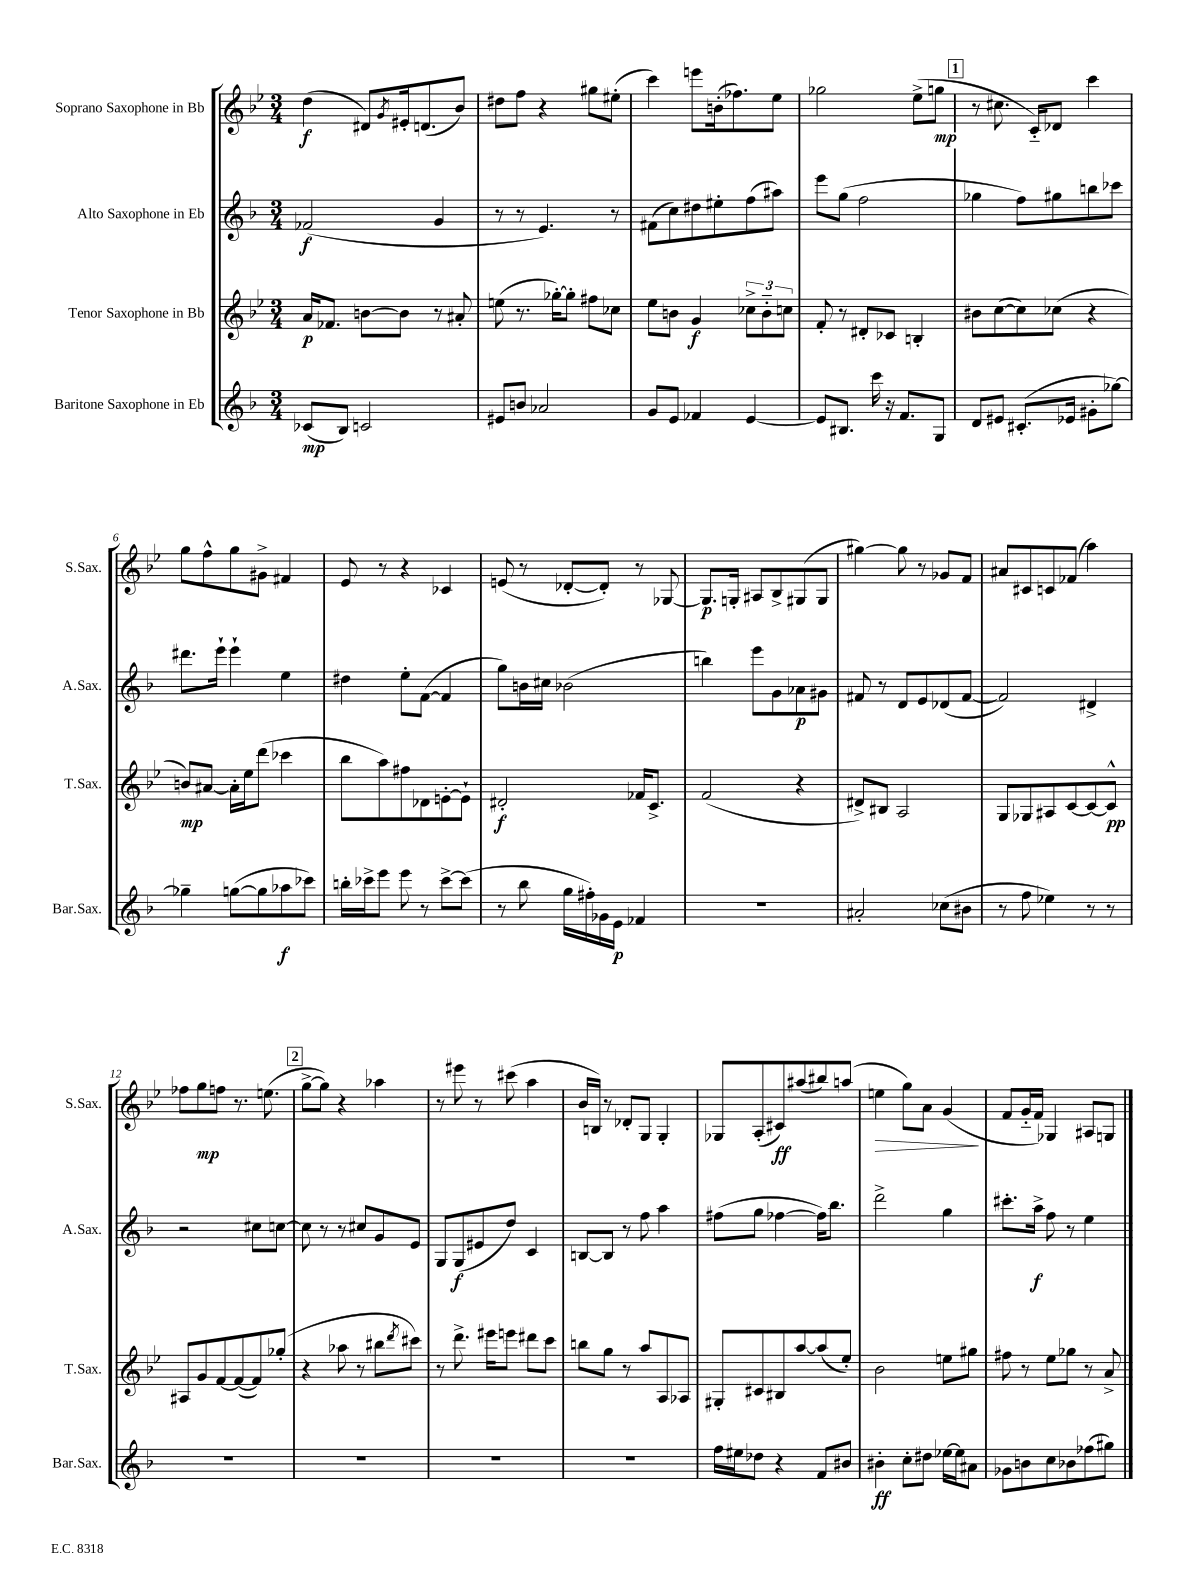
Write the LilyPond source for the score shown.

<<
\new StaffGroup <<
\new Staff = "s0" \with { instrumentName = "Soprano Saxophone in Bb" shortInstrumentName = "S.Sax." } {
    \clef treble \key bes \major \numericTimeSignature \time 3/4
    d''4\f( dis'8) \acciaccatura { g'8 } eis'16-. d'8.( bes'8) |
    dis''8 f''8 r4 gis''8 eis''8-.( |
    c'''4) e'''8 b'16-.( fes''8.) ees''8 |
    ges''2 ees''8->( g''8\mp |
    \mark \markup { \box "1" } r8 cis''8. c'16-_) des'8 c'''4 |
    g''8 f''8-^ g''8 gis'8-> fis'4 |
    ees'8 r8 r4 ces'4 |
    e'8( r8 des'8~-. des'8-.) r8 ges8~ |
    ges8.\p g16-. ais8 bes8-> gis8( gis8 |
    gis''4~) gis''8 r8 ges'8 f'8 |
    ais'8 cis'8 c'8 fes'8( a''4) |
    fes''8 g''8\mp f''8 r8. e''8.( |
    \mark \markup { \box "2" } g''8~-> g''8) r4 aes''4 |
    r8 eis'''8 r8 cis'''8( a''4 |
    bes'16 b16) r8 des'8-. g8 g4-. |
    ges8 a8-.( cis'8\ff) ais''8( bis''8) a''8( |
    e''4\> g''8) a'8 g'4\!( |
    f'8 g'16-_ f'16) ges4 ais8 g8 \bar "|." |
}
\new Staff = "s1" \with { instrumentName = "Alto Saxophone in Eb" shortInstrumentName = "A.Sax." } {
    \clef treble \key f \major \numericTimeSignature \time 3/4
    fes'2\f( g'4 |
    r8 r8 e'4.) r8 |
    fis'8( c''8) dis''8 eis''8-. f''8( ais''8) |
    e'''8 g''8( f''2 |
    \mark \markup { \box "1" } ges''4 f''8) gis''8 b''8 ces'''8 |
    dis'''8. e'''16-! e'''4-! e''4 |
    dis''4 e''8-. f'8~( f'4 |
    g''8) b'16 cis''16 bes'2( |
    b''4) e'''8 g'8 aes'8\p gis'8 |
    fis'8 r8 d'8 e'8 des'8( fis'8~ |
    fis'2) dis'4-> |
    r2 cis''8 c''8~ |
    \mark \markup { \box "2" } c''8 r8 r8 cis''8 g'8 e'8 |
    g8 g8\f( eis'8 d''8) c'4 |
    b8~ b8 r8 f''8 a''4 |
    fis''8( g''8 fes''4~ fes''16) bes''8. |
    d'''2-> g''4 |
    cis'''8.-. a''16->\f f''8 r8 e''4 \bar "|." |
}
\new Staff = "s2" \with { instrumentName = "Tenor Saxophone in Bb" shortInstrumentName = "T.Sax." } {
    \clef treble \key bes \major \numericTimeSignature \time 3/4
    a'16\p fes'8. b'8~ b'8 r8 ais'8-. |
    e''8( r8. ges''16~-.) ges''8-. fis''8 ces''8 |
    ees''8 b'8 g'4\f \tuplet 3/2 { ces''8-> b'8-_ c''8 } |
    f'8-. r8 dis'8-. ces'8 b4-. |
    \mark \markup { \box "1" } bis'8 c''8~( c''8) ces''8( r4 |
    b'8\mp) ais'8~ ais'16-. ees''16 d'''8( ces'''4 |
    bes''8 a''8) fis''8 des'8 e'8~-. e'8-! |
    dis'2-.\f fes'16 c'8.-> |
    f'2( r4 |
    dis'8->) bis8 a2 |
    g8 ges8 ais8 c'8~ c'8~ c'8-^\pp |
    ais8 g'8 f'8~ f'8~( f'8) ges''8-.( |
    \mark \markup { \box "2" } r4 aes''8 r8 bis''8 \acciaccatura { d'''8 } cis'''8) |
    r8 d'''8.-> eis'''16 e'''8 dis'''8 c'''8 |
    b''8 g''8 r8 a''8 a8 aes8 |
    gis8-. cis'8 bis8 a''8~ a''8( ees''8-.) |
    bes'2 e''8 gis''8 |
    fis''8 r8 ees''8 ges''8 r8 a'8-> \bar "|." |
}
\new Staff = "s3" \with { instrumentName = "Baritone Saxophone in Eb" shortInstrumentName = "Bar.Sax." } {
    \clef treble \key f \major \numericTimeSignature \time 3/4
    ces'8\mp( bes8) c'2 |
    eis'8 b'8 aes'2 |
    g'8 e'8 fes'4 e'4~ |
    e'8 bis8. c'''16 r16 f'8. g8 |
    \mark \markup { \box "1" } d'8 eis'8 cis'8.-.( ees'16 gis'8-. ges''8~) |
    ges''4-- g''8~( g''8 aes''8\f ces'''8) |
    b''16-. ces'''16-> e'''8 e'''8 r8 ces'''8~-> ces'''8( |
    r8 bes''8 g''16 fis''16-.) ges'16 e'16\p fes'4 |
    r2. |
    ais'2-. ces''8( bis'8 |
    r8 f''8 ees''4) r8 r8 |
    R2. |
    \mark \markup { \box "2" } R2. |
    R2. |
    R2. |
    f''16 eis''16 des''8 r4 f'8 bis'8 |
    bis'4-.\ff c''8-. dis''8 ees''16~ ees''16 ais'8 |
    ges'8 b'8 c''8 bes'8 fes''8( gis''8) \bar "|." |
}
>>
>>
